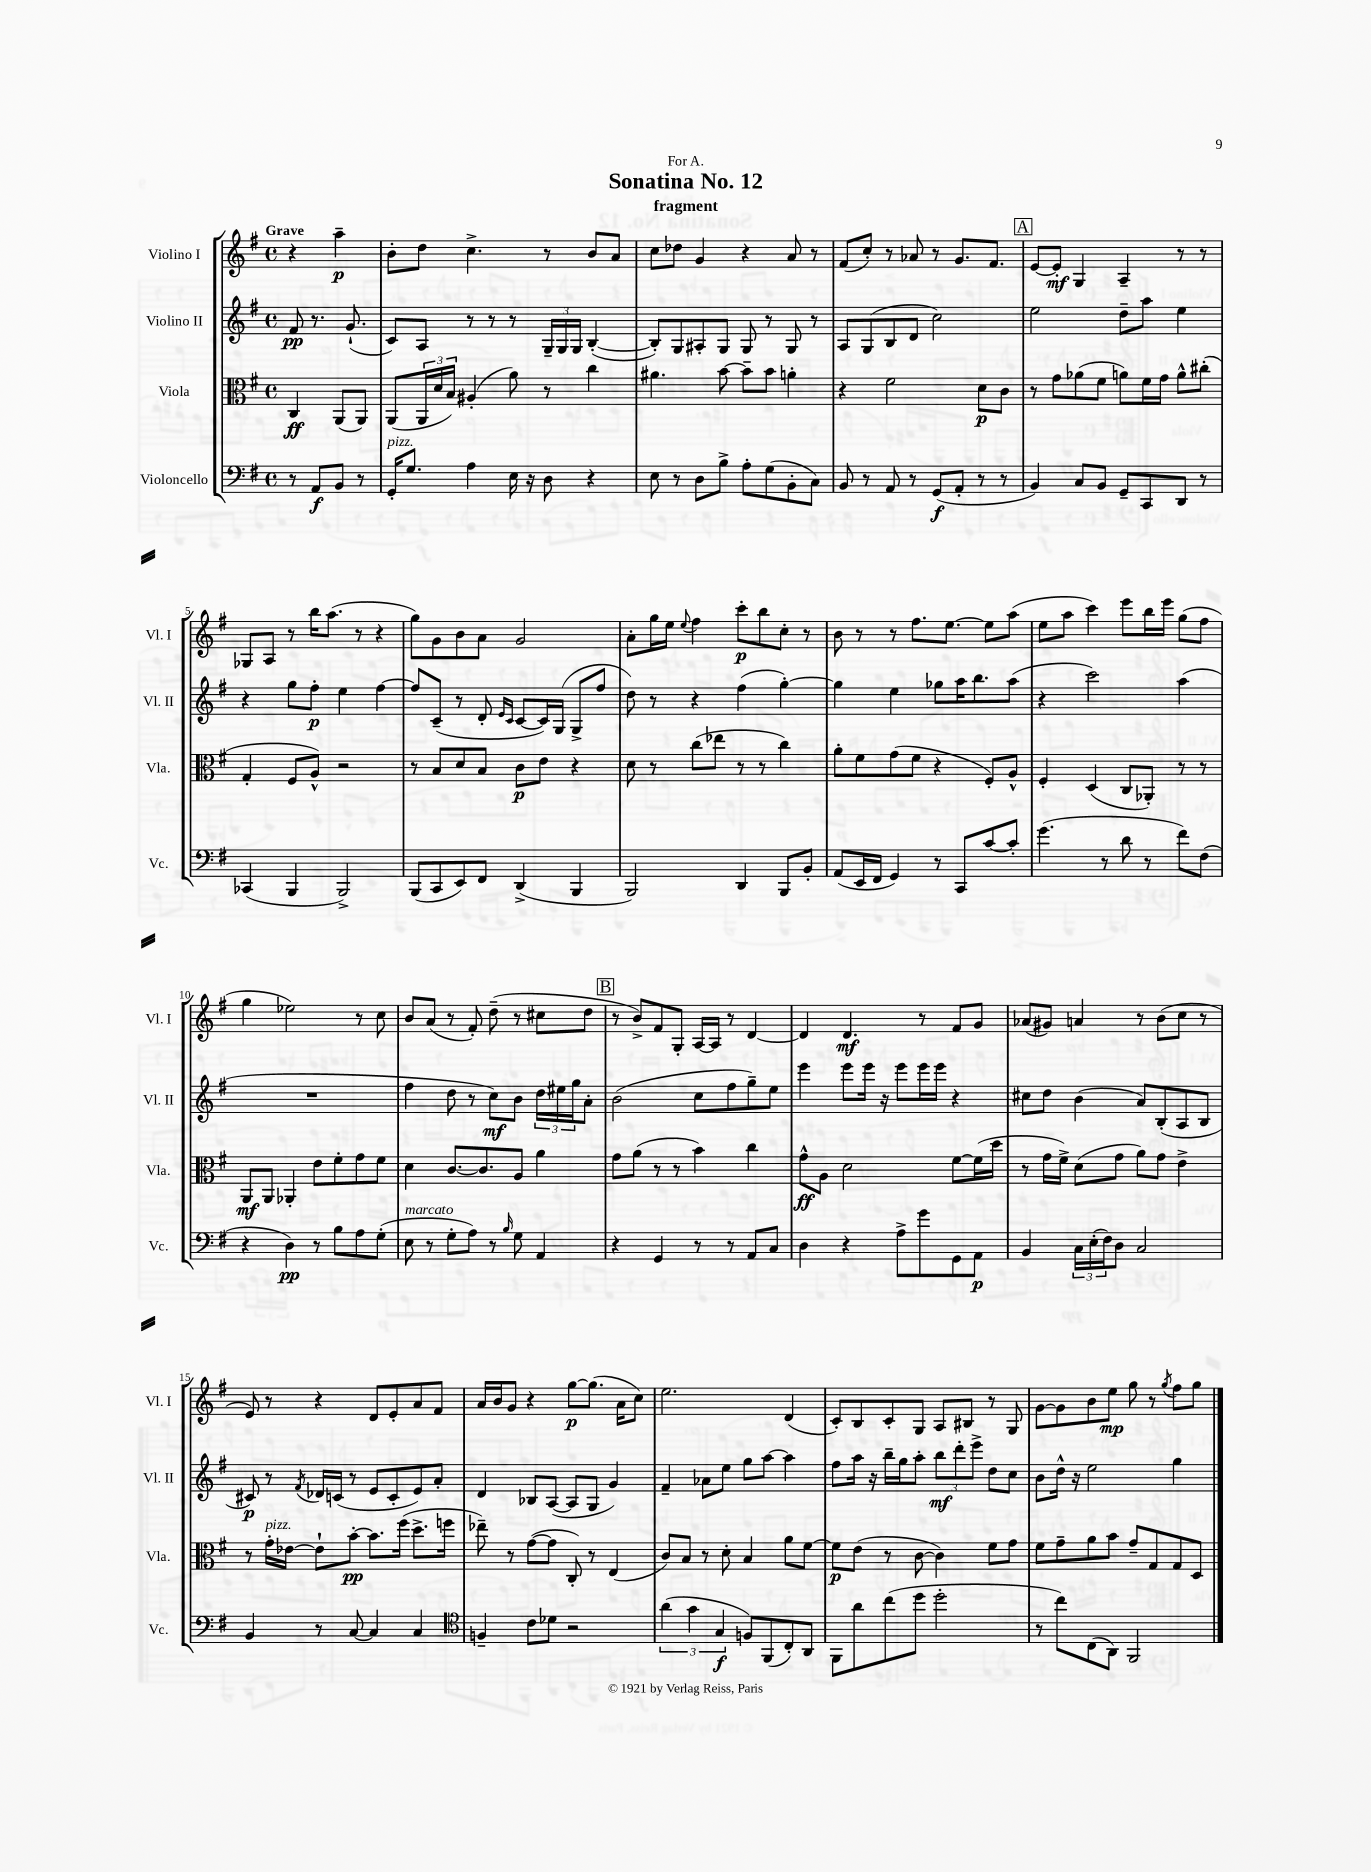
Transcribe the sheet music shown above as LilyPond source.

\header { title = "Sonatina No. 12" subtitle = "fragment" dedication = "For A." }
<<
\new StaffGroup <<
\new Staff = "s0" \with { instrumentName = "Violino I" shortInstrumentName = "Vl. I" } {
    \clef treble \key g \major \defaultTimeSignature \time 4/4 \partial 2 \tempo "Grave"
    r4 a''4--\p |
    b'8-. d''8 c''4.-> r8 b'8 a'8 |
    c''8 des''8 g'4 r4 a'8 r8 |
    fis'8( c''8-.) r8 aes'8 r8 g'8. fis'8. |
    \mark \markup { \box "A" } e'8~ e'8-.\mf g4 a4-- r8 r8 |
    ges8 a8 r8 b''16 a''8.( r8 r4 |
    g''8) g'8 b'8 a'8 g'2 |
    a'8-. g''16 e''16 \appoggiatura { e''8 } fis''4 c'''8-.\p b''8 c''8-. r8 |
    b'8 r8 r8 fis''8. e''8.~ e''8 a''8( |
    e''8 a''8 c'''4) e'''8 b''16 e'''16 g''8( fis''8 |
    g''4 ees''2) r8 c''8 |
    b'8 a'8( r8 fis'8-.) d''8--( r8 cis''8 d''8 |
    \mark \markup { \box "B" } r8 b'8->) fis'8 g8-. a16~ a16 r8 d'4~ |
    d'4 d'4.\mf r8 fis'8 g'8 |
    aes'8( gis'8) a'4 r8 b'8( c''8 r8 |
    e'8) r8 r4 d'8 e'8-. a'8 fis'8 |
    a'16 b'16 g'8 r4 g''8~\p g''8.( a'16 c''8) |
    e''2. d'4( |
    c'8-.) b8 c'8-. g8 a8 bis8 r8 g8 |
    g'8~ g'8 b'8 e''8\mp g''8 r8 \acciaccatura { g''8 } fis''8 g''8 \bar "|." |
}
\new Staff = "s1" \with { instrumentName = "Violino II" shortInstrumentName = "Vl. II" } {
    \clef treble \key g \major \defaultTimeSignature \time 4/4 \partial 2
    fis'8\pp r8. g'8.-!( |
    c'8) a8 r8 r8 r8 \tuplet 3/2 { g16-- g16 g16 } b4~-.( |
    b8-.) g8 ais8-. g8 g8 r8 g8 r8 |
    a8 g8( b8 d'8 c''2) |
    \mark \markup { \box "A" } e''2 d''8-- a''8 e''4 |
    r4 g''8 fis''8-.\p e''4 fis''4~ |
    fis''8 c'8--( r8 d'8-. \grace { e'16 c'16 } c'8~ c'16) g16( g8-> fis''8 |
    d''8) r8 r4 fis''4( g''4~-.) |
    g''4 e''4 ges''8 a''16 b''8. a''8( |
    r4 c'''2) a''4( |
    R1 |
    fis''4 d''8 r8 c''8\mf) b'8 \tuplet 3/2 { d''16 eis''16 g''16 } a'8-. |
    \mark \markup { \box "B" } b'2( c''8 fis''8 g''8--) e''8 |
    e'''4 e'''8 e'''16 r16 e'''8 e'''16 e'''16 r4 |
    cis''8 d''8 b'4( a'8) b8-.( a8 b8 |
    cis'8\p) r8 \acciaccatura { fis'8 } des'16 c'16( r8 e'8 c'8-. e'8) a'8-. |
    d'4 bes8 a8~( a8 g8 g'4) |
    fis'4-- aes'8 e''8 g''8 a''8~ a''4 |
    fis''8 a''16 r16 b''16-- g''16 a''8-. \tuplet 3/2 { b''8\mf d'''8-. e'''8-> } d''8 c''8 |
    b'8 d''16-^ r16 e''2 g''4 \bar "|." |
}
\new Staff = "s2" \with { instrumentName = "Viola" shortInstrumentName = "Vla." } {
    \clef alto \key g \major \defaultTimeSignature \time 4/4 \partial 2
    c4\ff a,8( a,8) |
    a,8( \tuplet 3/2 { a,16 d'16 b16) } ais4-.( a'8) r8 c''4 |
    ais'4. b'8~ b'8-- b'8 a'4-. |
    r4 fis'2 d'8\p c'8 |
    \mark \markup { \box "A" } r8 g'8 aes'8( fis'8 a'8) fis'16 g'16 a'8-^ cis''8-.( |
    g4-. fis8 a8-^) r2 |
    r8 b8 d'8 b8 c'8\p e'8 r4 |
    d'8 r8 c''8( ees''8 r8 r8 c''4) |
    a'8-. fis'8 g'8( fis'8 r4 fis8-.) a8-^ |
    fis4-. d4( c8 aes,8-.) r8 r8 |
    a,8\mf a,8 aes,4-. e'8 fis'8-. g'8 fis'8 |
    d'4 c'8.~ c'8. a8 a'4 |
    \mark \markup { \box "B" } g'8 a'8( r8 r8 b'4) c''4 |
    g'8-^\ff a8 d'2 fis'8~ fis'16( d''16 |
    r8 g'16 fis'16->) d'8( g'8 a'8) g'8 e'4-> |
    r8 g'16-.^\markup { \italic "pizz." } ees'16~ ees'8-! b'8~-.\pp b'8. fis''16( d''8.-> f''16 |
    ees''8--) r8 g'8~( g'8 c8-.) r8 e4( |
    c'8) b8 r8 d'8-. b4 a'8 fis'8~ |
    fis'8\p e'8( r8 c'8~ c'4) fis'8 g'8 |
    fis'8 g'8-- a'8 b'8 g'8-- g8 g8 d8 \bar "|." |
}
\new Staff = "s3" \with { instrumentName = "Violoncello" shortInstrumentName = "Vc." } {
    \clef bass \key g \major \defaultTimeSignature \time 4/4 \partial 2
    r8 a,8\f b,8 r8 |
    g,16-.^\markup { \italic "pizz." } g8. a4 e16 r16 d8 r4 |
    e8 r8 d8 b8-> a8-. g8( b,8-. c8) |
    b,8 r8 a,8 r8 g,8\f( a,8-. r8 r8 |
    \mark \markup { \box "A" } b,4) c8 b,8 g,8-- c,8 d,8 r8 |
    ces,4( b,,4 b,,2->) |
    b,,8( c,8 e,8) fis,8 d,4->( b,,4 |
    b,,2) d,4 b,,8 b,8-. |
    a,8( e,16 fis,16 g,4) r8 c,8 c'8~ c'8-. |
    g'4.( r8 d'8 r8 fis'8) fis8( |
    r4 d4\pp) r8 b8 a8 g8-.( |
    e8^\markup { \italic "marcato" } r8 g8-. a8) r8 \grace { b16 } g8 a,4 |
    \mark \markup { \box "B" } r4 g,4 r8 r8 a,8 c8 |
    d4 r4 a8-> g'8 g,8 a,8\p |
    b,4 \tuplet 3/2 { c16 e16-.( fis16) } d8 c2 |
    b,4 r8 c8~ c4 c4 |
    \clef tenor f4-- c'8 des'8 r2 |
    \tuplet 3/2 { a'4( g'4 g4\f } f8) fis,8( c8-.) a,8 |
    fis,8 a'8 c''8( d''8 d''2-. |
    r8 c''8) c8( a,8) fis,2 \bar "|." |
}
>>
>>
